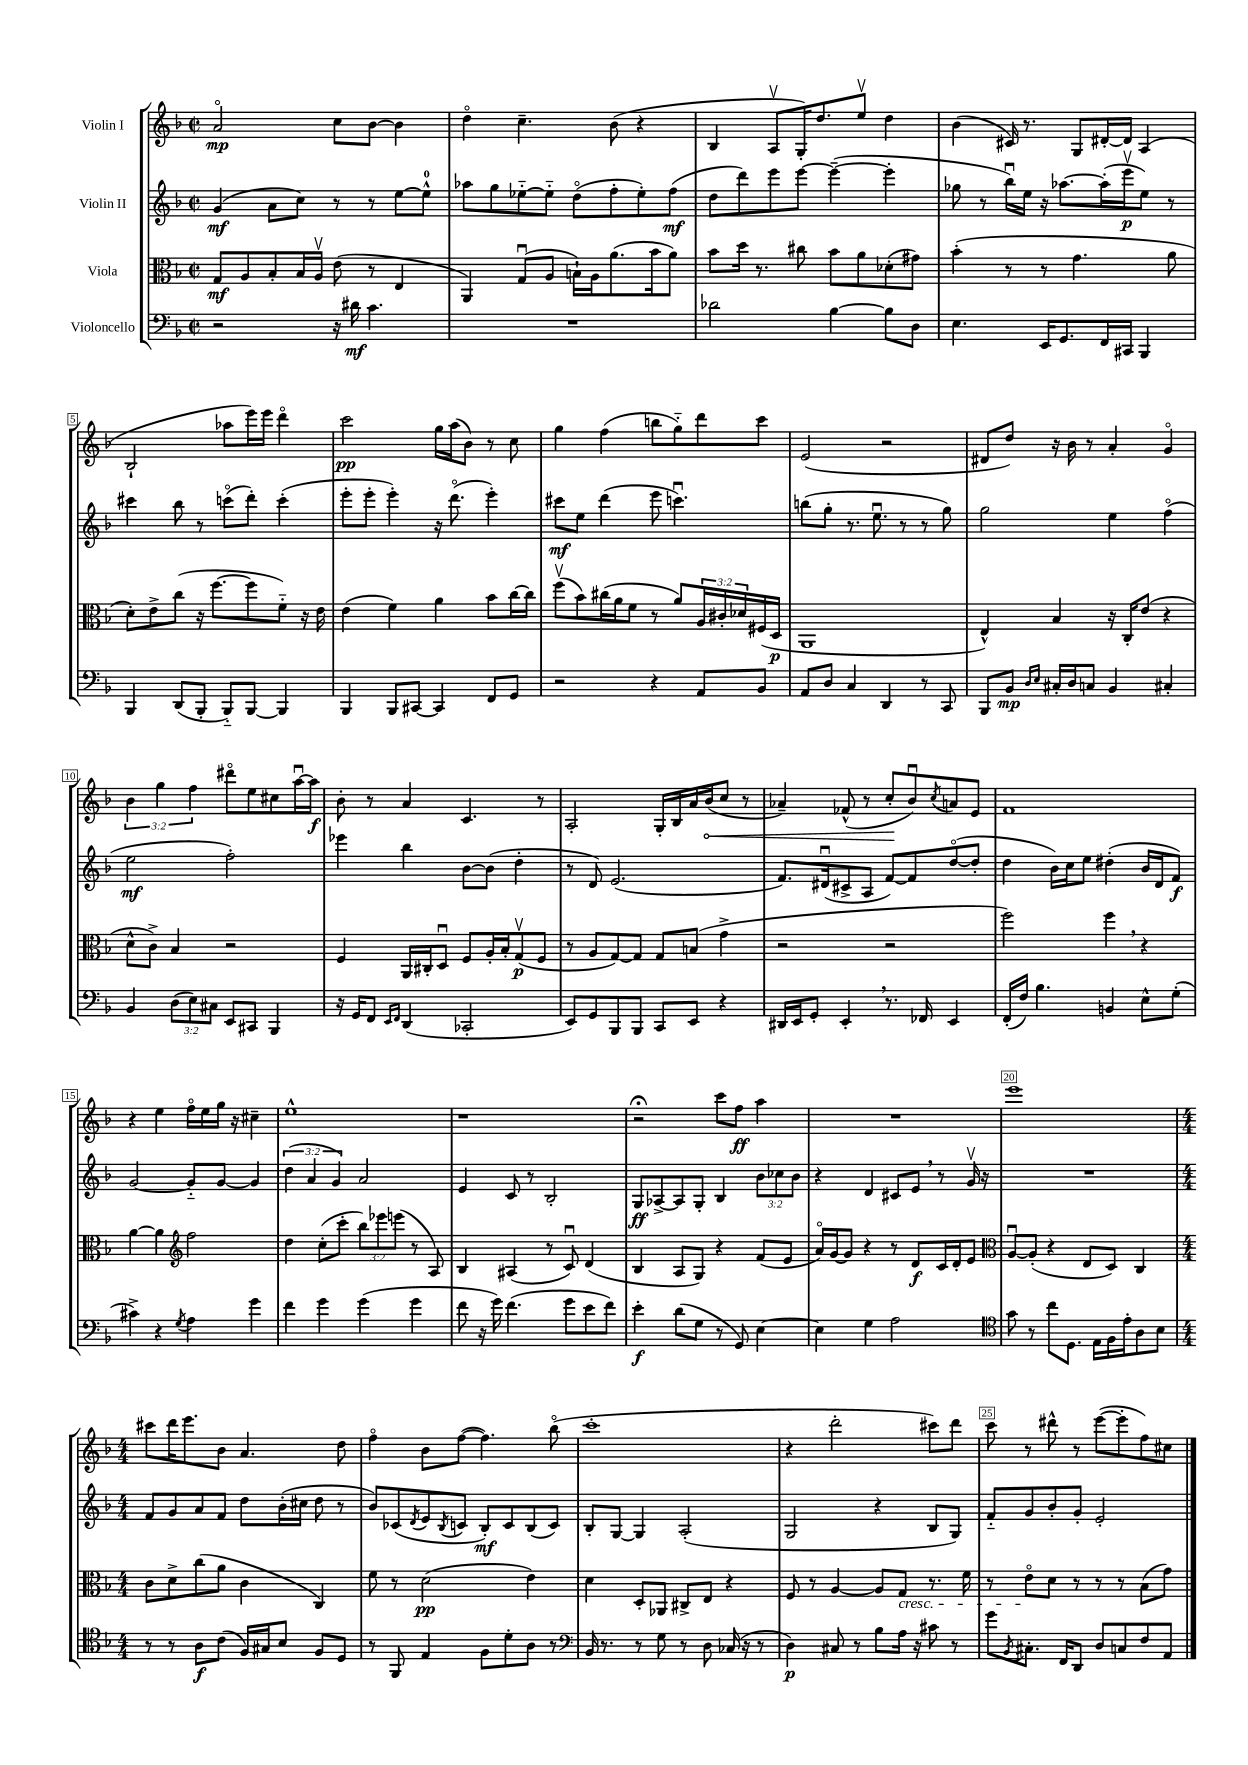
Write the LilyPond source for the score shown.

<<
\new StaffGroup <<
\new Staff = "s0" \with { instrumentName = "Violin I" } {
    \clef treble \key f \major \defaultTimeSignature \time 2/2 \override Staff.TupletNumber.text = #tuplet-number::calc-fraction-text
    a'2\flageolet\mp c''8 bes'8~ bes'4 |
    d''4\flageolet c''4.-- bes'8( r4 |
    bes4 a8\upbow g16-.) d''8. e''8\upbow d''4 |
    bes'4( cis'16) r8. g8 dis'16~-. dis'16 a4( |
    bes2-! aes''8 e'''16) e'''16 d'''4\flageolet |
    c'''2\pp g''16 a''16( bes'8) r8 c''8 |
    g''4 f''4( b''8 g''8-_) d'''8 c'''8 |
    e'2( r2 |
    dis'8 d''8) r16 bes'16 r8 a'4-. g'4\flageolet |
    \tuplet 3/2 { bes'4 g''4 f''4 } dis'''8\flageolet e''8 cis''8 a''16~\downbow a''16\f |
    bes'8-. r8 a'4 c'4. r8 |
    a2-. g16-. bes16 a'16 \once \override Hairpin.circled-tip = ##t bes'16\<( c''8 r8 |
    aes'4--) fes'8-^( r8 c''8-.\! bes'8\downbow) \acciaccatura { c''8 } a'8 e'8 |
    f'1 |
    r4 e''4 f''16\flageolet e''16 g''16 r16 cis''4-- |
    e''1-^ |
    r1 |
    r2\fermata c'''8 f''8\ff a''4 |
    R1 |
    e'''1 |
    \numericTimeSignature \time 4/4 cis'''8 d'''16 e'''8. bes'8 a'4. d''8 |
    f''4\flageolet bes'8 f''8~( f''4.) bes''8\flageolet( |
    c'''1-. |
    r4 d'''2-. cis'''8) d'''8 |
    c'''8 r8 dis'''8-^ r8 e'''8~( e'''8-. f''8) cis''8 \bar "|." |
}
\new Staff = "s1" \with { instrumentName = "Violin II" } {
    \clef treble \key f \major \defaultTimeSignature \time 2/2 \override Staff.TupletNumber.text = #tuplet-number::calc-fraction-text
    g'4\mf( a'8 c''8) r8 r8 e''8~ e''8-0-^ |
    aes''8 g''8 ees''8~-_ ees''8-_ d''8\flageolet( f''8-. ees''8-.) f''8\mf( |
    d''8 d'''8) e'''8 e'''8~ e'''4~--( e'''4-. |
    ges''8 r8 bes''16\downbow) e''16 r16 aes''8.~ aes''16-.( e'''16\upbow\p e''8) r8 |
    cis'''4 bes''8 r8 c'''8\flageolet( d'''8-.) c'''4-.( |
    e'''8-. e'''8-. e'''4-.) r16 d'''8.\flageolet( e'''4-.) |
    cis'''8\mf e''8 d'''4( e'''8 c'''4.\downbow) |
    b''8( g''8-. r8. e''8.\downbow r8 r8 g''8) |
    g''2 e''4 f''4\flageolet( |
    e''2\mf f''2-.) |
    ees'''4 bes''4 bes'8~ bes'8( d''4-. |
    r8 d'8) e'2.( |
    f'8.) dis'16\downbow( cis'8-> a8 f'8~) f'8 d''8~\flageolet( d''8-. |
    d''4 bes'16) c''16 e''8 dis''4-.( bes'16 d'16 f'8\f) |
    g'2~ g'8-_ g'8~ g'4 |
    \tuplet 3/2 { d''4( a'4 g'4) } a'2 |
    e'4 c'8 r8 bes2-. |
    g8\ff aes8~-> aes8 g8-. bes4 \tuplet 3/2 { bes'8 ces''8 bes'8 } |
    r4 d'4 cis'8 e'8 \breathe r8 g'16\upbow r16 |
    R1 |
    \numericTimeSignature \time 4/4 f'8 g'8 a'8 f'8 d''8 bes'16-.( cis''16 d''8 r8 |
    bes'8) ces'8( \acciaccatura { d'8 } e'8 \acciaccatura { bes8 } c'8 bes8-.\mf) c'8 bes8( c'8) |
    bes8-. g8~ g4 a2-.( |
    g2 r4 bes8 g8) |
    f'8-_ g'8 bes'8-. g'8-. e'2-. \bar "|." |
}
\new Staff = "s2" \with { instrumentName = "Viola" } {
    \clef alto \key f \major \defaultTimeSignature \time 2/2 \override Staff.TupletNumber.text = #tuplet-number::calc-fraction-text
    g8\mf a8 bes8-. bes16 a16\upbow e'8( r8 e4 |
    a,4) g8\downbow( a8 b16-!) a16 a'8.( bes'16 a'8) |
    bes'8 d''16 r8. cis''8 bes'8 a'8 des'8-.( gis'8) |
    bes'4-.( r8 r8 g'4. a'8 |
    d'8-.) e'8-> c''8( r16 f''8.~ f''8 f'8-_) r16 e'16 |
    e'4( f'4) a'4 bes'8 c''16~ c''16 |
    f''8\upbow( bes'8) cis''16( a'16 f'8 r8 a'8) \tuplet 3/2 { a16 cis'16-. des'16 } fis16( d16\p |
    a,1 |
    e4-^) bes4 r16 c16-. e'8( r4 |
    d'8-^ c'8->) bes4 r2 |
    f4 a,16 cis16-. d8\downbow f8 a16-. bes16-. g8\upbow\p( f8 |
    r8 a8 g8~) g8 g8 b8( g'4-> |
    r2 r2 |
    f''2) f''4 \breathe r4 |
    a'4~ a'4 \clef treble f''2 |
    d''4 c''8-.( c'''8-. \tuplet 3/2 { bes''8) ees'''8 e'''8( } r8 a8) |
    bes4 ais4( r8 c'8\downbow) d'4( |
    bes4 a8 g8) r4 f'8( e'8 |
    a'16\flageolet) g'16~ g'8 r4 r8 d'8\f c'16 d'16-. e'8 |
    \clef alto a8~\downbow a8-.( r4 e8 d8) c4 |
    \numericTimeSignature \time 4/4 c'8 d'8-> c''8( a'8 c'4 c4) |
    f'8 r8 d'2\pp( e'4) |
    d'4 d8-. aes,8 cis8-> e8 r4 |
    f8 r8 a4~ a8 g8\cresc r8. f'16 |
    r8 e'8\flageolet\! d'8 r8 r8 r8 bes8( g'8) \bar "|." |
}
\new Staff = "s3" \with { instrumentName = "Violoncello" } {
    \clef bass \key f \major \defaultTimeSignature \time 2/2 \override Staff.TupletNumber.text = #tuplet-number::calc-fraction-text
    r2 r16 dis'16\mf c'4. |
    R1 |
    des'2 bes4~ bes8 d8 |
    e4. e,16 g,8. f,16 cis,16 bes,,4 |
    bes,,4 d,8( bes,,8-. bes,,8-_) bes,,8~ bes,,4 |
    bes,,4 bes,,8 cis,8~ cis,4 f,8 g,8 |
    r2 r4 a,8 bes,8 |
    a,8 d8 c4 d,4 r8 c,8 |
    bes,,8 bes,8\mp \grace { d16 e16 } cis16-. d16 c8 bes,4 cis4-. |
    bes,4 \tuplet 3/2 { d8( e8) cis8 } e,8 cis,8 bes,,4 |
    r16 g,16 f,8 \grace { e,16 f,16 } d,4( ces,2-. |
    e,8) g,8 bes,,8 bes,,8 c,8 e,8 r4 |
    dis,16 e,16 g,8-. e,4-. \breathe r8. fes,16 e,4 |
    f,16-.( f16) bes4. b,4 e8-^ g8-.( |
    cis'4->) r4 \acciaccatura { g8 } a4 g'4 |
    f'4 g'4 g'4( g'4 |
    f'8 r16 g'16) f'4.( g'8 e'8 f'8) |
    e'4-.\f d'8( g8 r8 g,8) e4~ |
    e4 g4 a2 |
    \clef tenor g'8 r8 c''8 d8. e16 f16 e'16-. a8 bes8 |
    \numericTimeSignature \time 4/4 r8 r8 a8\f c'8( f16) gis16 bes8 f8 d8 |
    r8 f,8 e4 f8 d'8-. a8 r8 |
    \clef bass bes,16 r8. r8 g8 r8 d8 ces16( r16 r8 |
    d4\p) cis8 r8 bes8 a16 r16 cis'8 r8 |
    g'8 \acciaccatura { bes,8 } cis8.-. f,16 d,8 d8 c8 f8 a,8 \bar "|." |
}
>>
>>
\layout { \context { \Score \override BarNumber.break-visibility = ##(#f #t #t) barNumberVisibility = #(every-nth-bar-number-visible 5) \override BarNumber.stencil = #(make-stencil-boxer 0.1 0.3 ly:text-interface::print) } }
